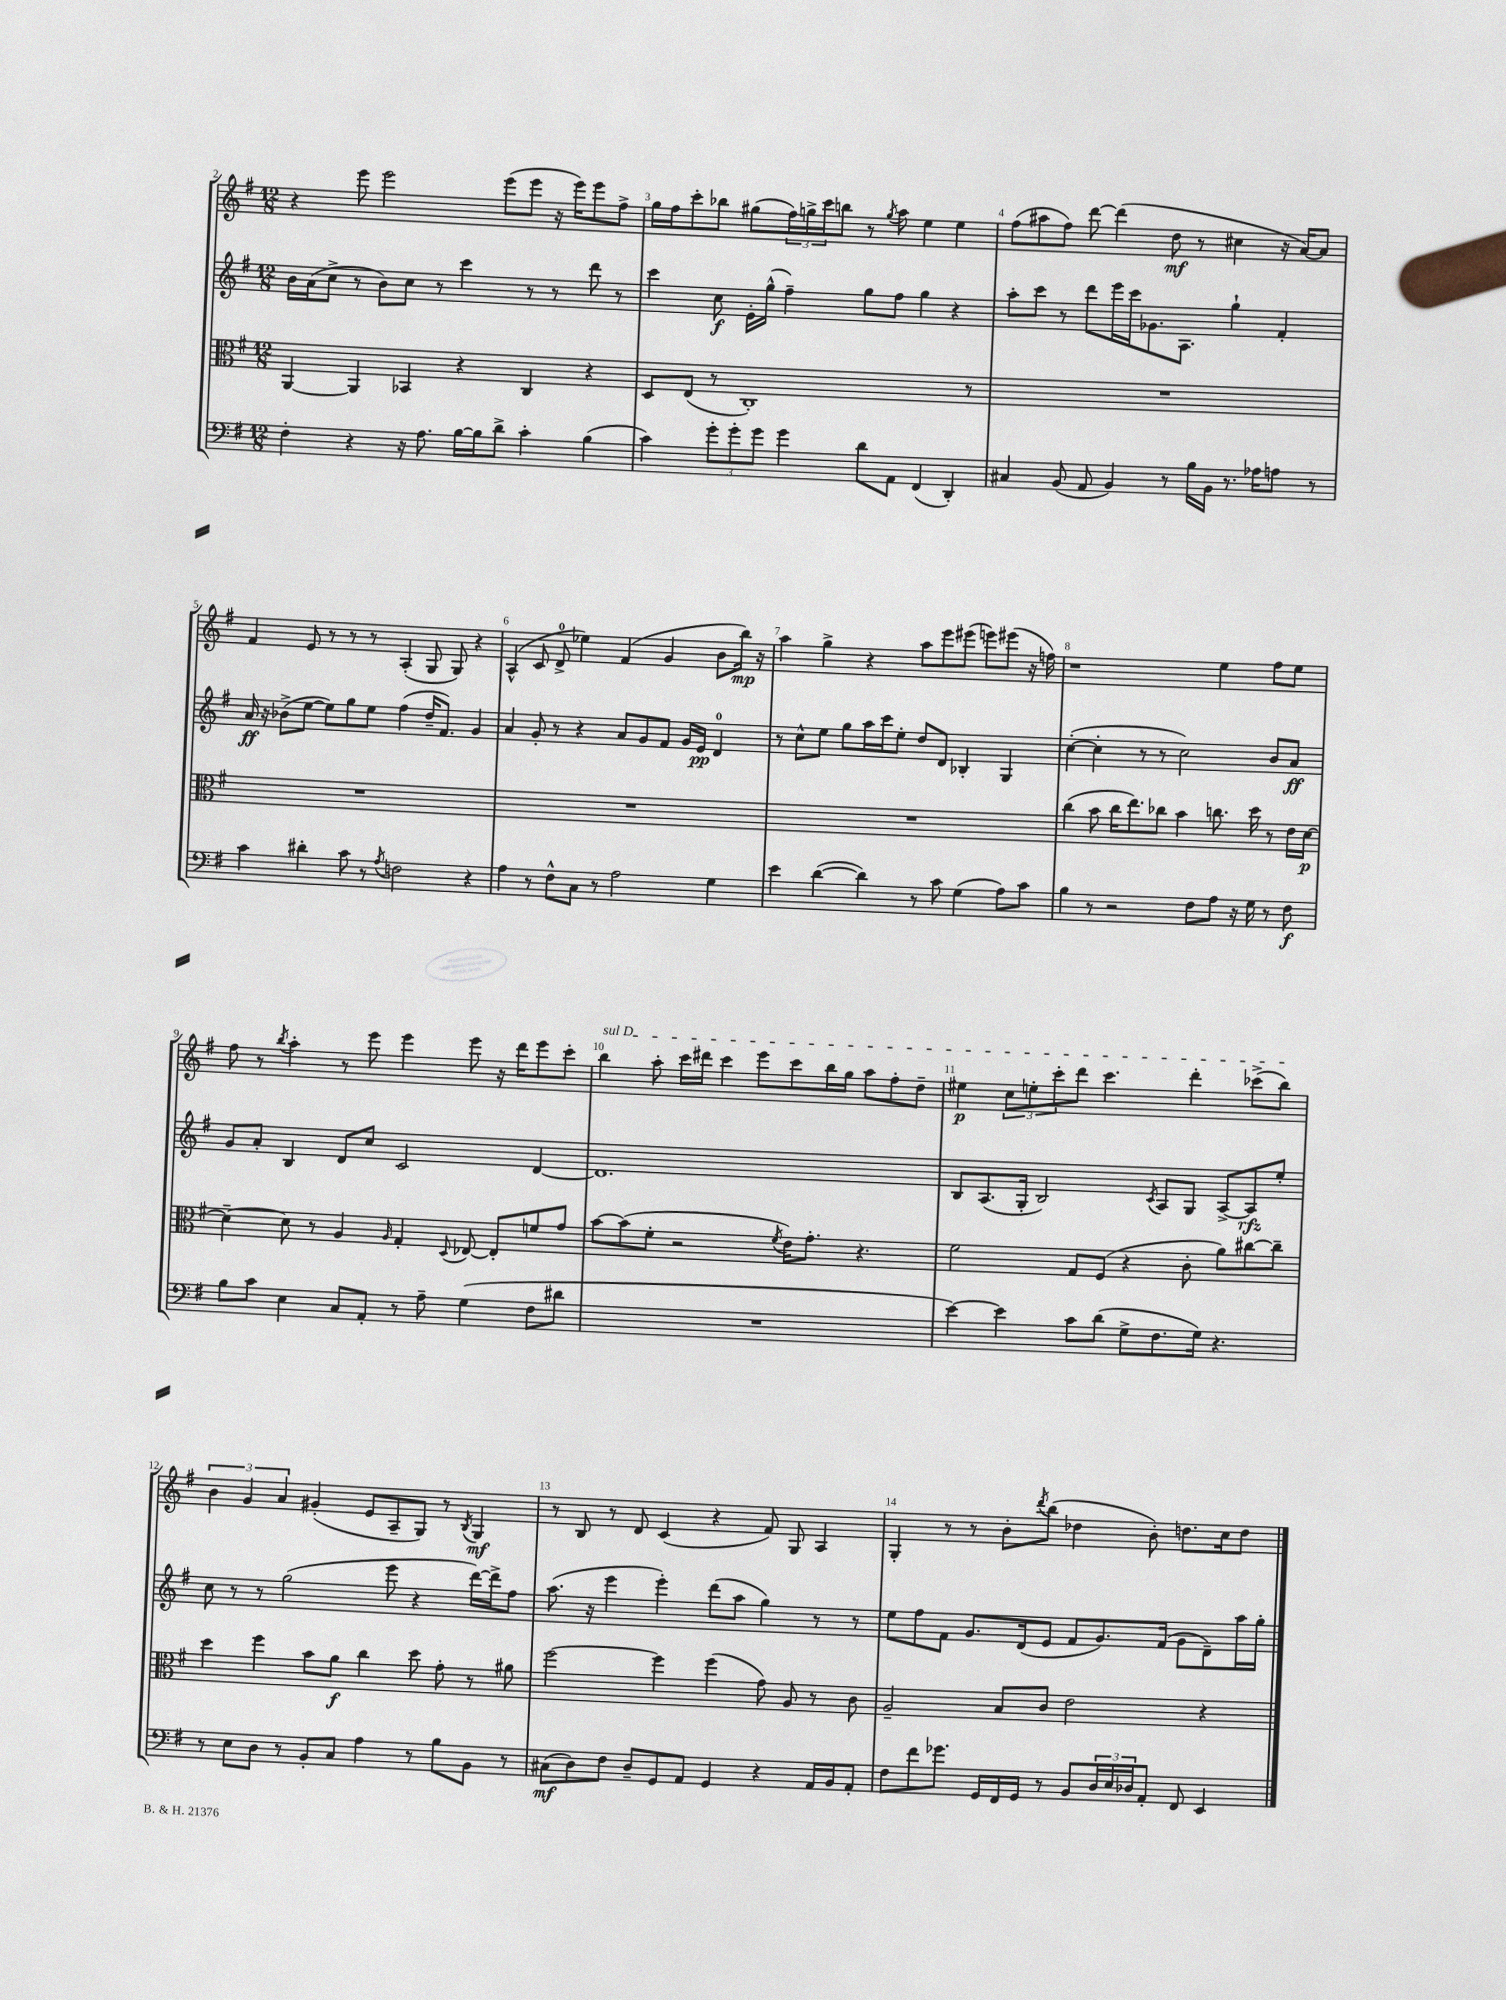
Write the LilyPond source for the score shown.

<<
\new StaffGroup <<
\new Staff = "s0" {
    \clef treble \key g \major \numericTimeSignature \time 12/8
    r4 e'''8 e'''2 e'''8( e'''8 r16 e'''16) e'''8 fis''8-> |
    g''16 fis''16 c'''8-. bes''8 gis''8( \tuplet 3/2 { fis''16) g''16-> c'''16 } b''8 r8 \acciaccatura { g''8 } a''8 e''4 e''4 |
    fis''8( ais''8 fis''8) d'''8~ d'''4( d''8\mf r8 cis''4 r16 a'16~) a'8 |
    fis'4 e'8 r8 r8 r8 a4-.( g8 g8) r4 |
    a4-^( c'8 d'8-0-> ees''4) fis'4( g'4 b'8 b''16\mp) r16 |
    a''4 g''4-> r4 a''8 e'''8 eis'''8( e'''8) eis'''8( r16 f''16) |
    r1 e''4 fis''8 e''8 |
    fis''8 r8 \acciaccatura { b''8 } a''4-. r8 e'''8 e'''4 e'''8 r16 d'''16 e'''8 c'''8-. |
    \once \override TextSpanner.bound-details.left.text = \markup { \italic "sul D" } b''4\startTextSpan a''8-. c'''16 dis'''16 c'''4 e'''8 c'''8 b''16 g''16 a''8 fis''8-. d''8-- |
    eis''4\p \tuplet 3/2 { c''8 e''8-. c'''8-. } d'''8 c'''4. d'''4-. ces'''8->( b''8\stopTextSpan) |
    \tuplet 3/2 { b'4 g'4 a'4 } gis'4-.( e'8 a8-- g8) r8 \acciaccatura { b8 } g4\mf |
    r8 b8 r8 d'8 c'4( r4 fis'8) g8 a4 |
    g4-. r8 r8 b'8-. \acciaccatura { d'''8 } b''8( des''4 b'8-.) d''8. c''16 d''8 \bar "|." |
}
\new Staff = "s1" {
    \clef treble \key g \major \numericTimeSignature \time 12/8
    b'16 a'16( c''8-> r8 b'8) c''8 r8 c'''4 r8 r8 d'''8 r8 |
    c'''4 c''8\f e'16-. g''16-^( fis''4--) g''8 fis''8 g''4 r4 |
    a''8-. c'''8 r8 d'''8 e'''16 c'''16 ges'8. a8. g''4-! fis'4-. |
    a'16\ff r16 bes'8->( e''8~ e''8) g''8 e''8 fis''4( d''16-- fis'8.) g'4 |
    a'4 g'8-. r8 r4 a'8 g'8 fis'8 g'16 e'16\pp d'4-0 |
    r8 c''8-^ e''8 g''8 a''16 c'''16 e''8-. d''8 d'8 bes4-. g4 |
    c''4~-.( c''4-. r8 r8 c''2) b'8 a'8\ff |
    g'8 a'8-. b4 d'8 c''8 c'2 d'4~ |
    d'1. |
    b8 a8.( g16-. b2) \acciaccatura { c'8 } a8 g8 a8~-> a8\rfz e''8-. |
    c''8 r8 r8 g''2( e'''8 r4 d'''16~) d'''16-> fis''8 |
    a''8.( r16 e'''4 e'''4-.) d'''8( a''8 g''4) r8 r8 |
    e''8 fis''8 fis'8 g'8. d'16( e'8 fis'8 g'8.) fis'16( g'8 d'8--) a''16 g''16-. \bar "|." |
}
\new Staff = "s2" {
    \clef alto \key g \major \numericTimeSignature \time 12/8
    a,4~ a,4 bes,4 r4 c4 r4 |
    d8 e8( r8 c1-.) r8 |
    R1. |
    R1. |
    R1. |
    R1. |
    c''4( b'8 c''16 e''8.) ces''8 b'4 c''8. d''16 r8 e'16 d'16~\p |
    d'4~-- d'8 r8 a4 \grace { a16 } g4-. \appoggiatura { d8 } ees8~ ees8-. f'8 g'8 |
    b'8~ b'8( fis'8-. r2 \acciaccatura { fis'8 } e'16) g'8.-. r4. |
    fis'2 g8 fis8( r4 c'8-. a'8) cis''8~ cis''8-- |
    d''4 fis''4 b'8 a'8\f c''4 d''8 g'8-. r8 ais'8 |
    fis''2~ fis''4 fis''4( g'8) a8 r8 c'8 |
    a2-- b8 c'8 e'2 r4 \bar "|." |
}
\new Staff = "s3" {
    \clef bass \key g \major \numericTimeSignature \time 12/8
    fis4-. r4 r16 a8. b16~ b16 d'8-> c'4-. b4( |
    c'4) \tuplet 3/2 { g'8-. g'8-. g'8 } g'4 d'8 a,8 fis,4( d,4-.) |
    cis4 b,8( a,8 b,4) r8 b16 b,16 r8. aes16 a8 r8 |
    c'4 dis'4-. c'8 r8 \acciaccatura { a8 } f2 r4 |
    a4 r8 fis8-^ c8 r8 a2 g4 |
    e'4 d'4~( d'4) r8 c'8 g4( a8) c'8 |
    b4 r8 r2 fis8 a8 r16 g16 r8 fis8\f |
    b8 c'8 e4 c8 a,8-. r8 a8-- g4( fis8 dis'8 |
    R1. |
    e'4~) e'4 c'8 d'8( g8-> fis8. g16) r4. |
    r8 e8 d8 r8 b,8-. c8 a4 r8 b8 b,8 r8 |
    cis8\mf( d8) fis8 d8-- g,8 a,8 g,4 r4 a,16 b,16 a,8-. |
    fis8 fis'8 ges'8. g,16 fis,16 g,16 r8 b,8 \tuplet 3/2 { d16 e16 des16 } a,8-. fis,8 e,4 \bar "|." |
}
>>
>>
\layout { \context { \Score currentBarNumber = #2 \override BarNumber.break-visibility = ##(#f #t #t) barNumberVisibility = #all-bar-numbers-visible } }
